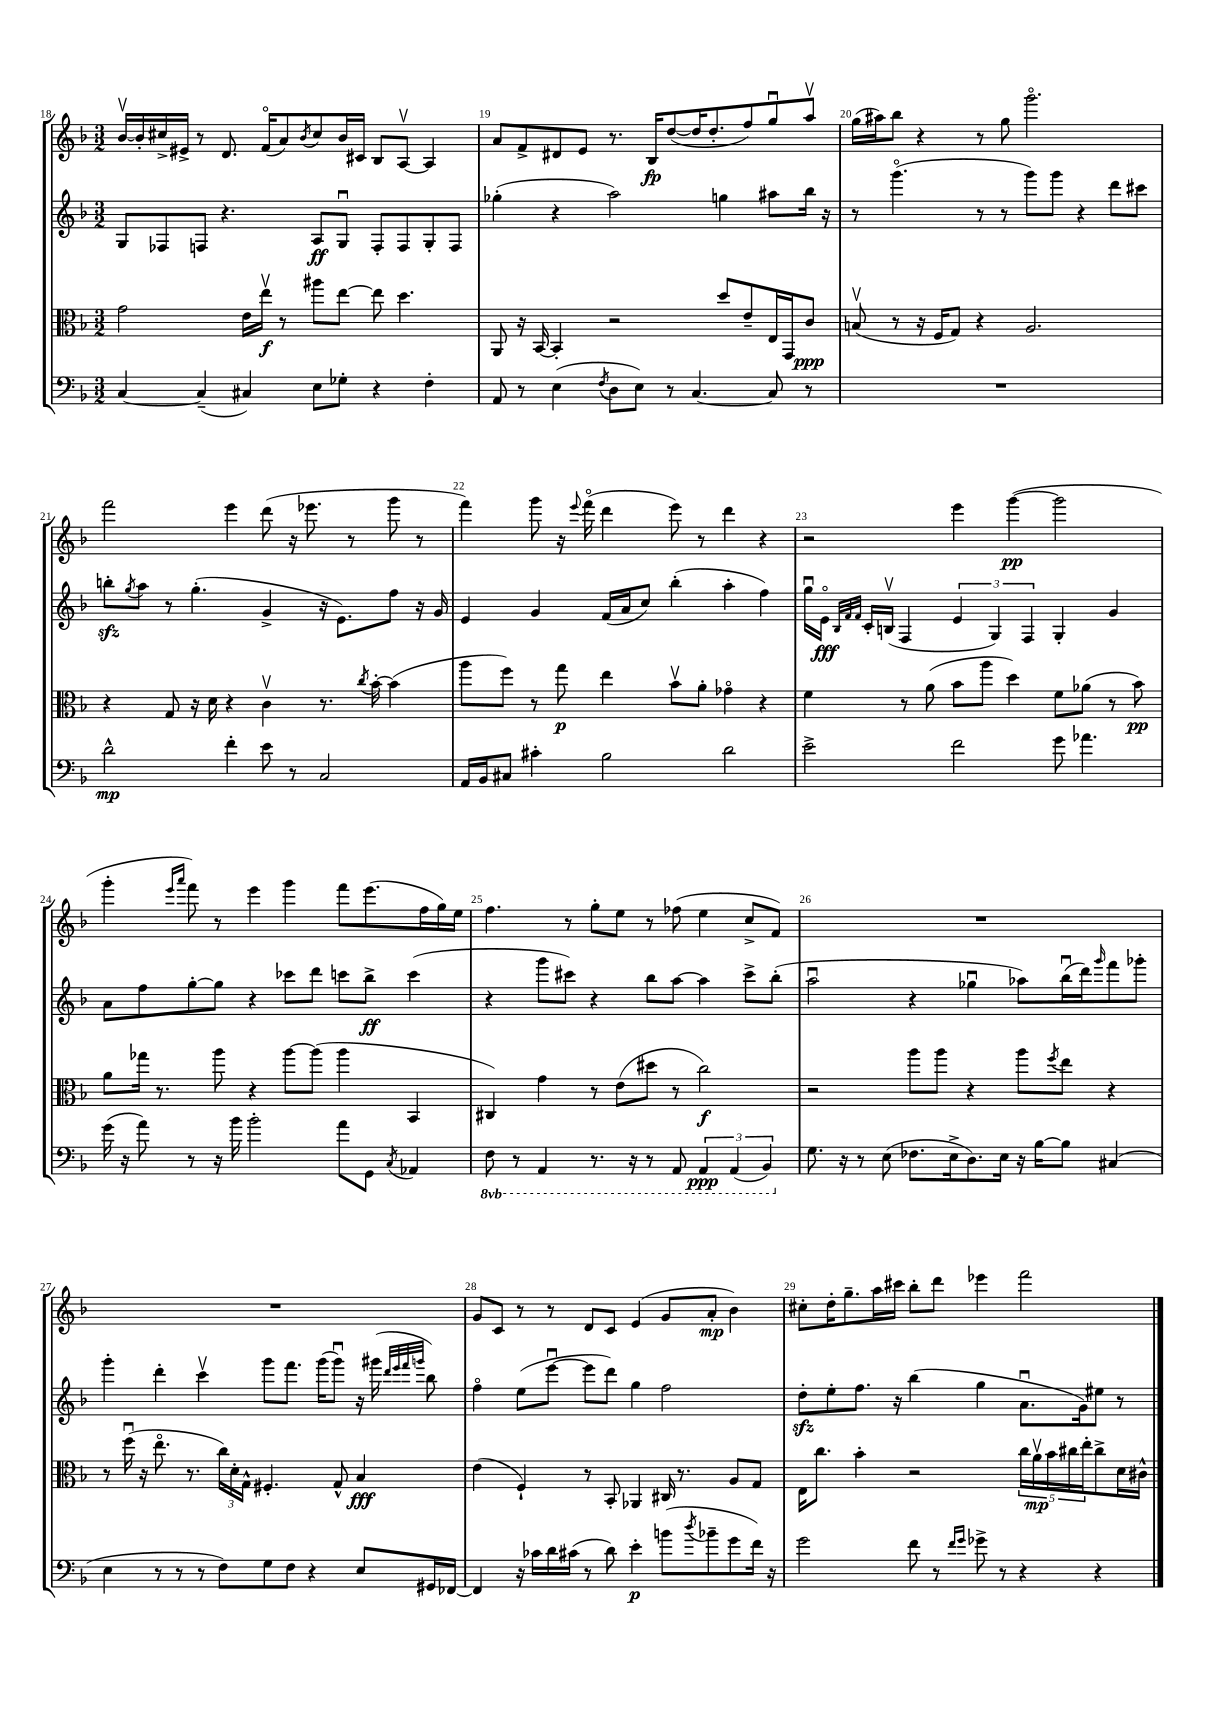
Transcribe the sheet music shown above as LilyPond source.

<<
\new StaffGroup <<
\new Staff = "s0" {
    \clef treble \key f \major \numericTimeSignature \time 3/2
    bes'16~\upbow bes'16-. cis''16-> eis'16-> r8 d'8. f'16\flageolet( a'8) \acciaccatura { bes'8 } cis''8 bes'16 cis'16 bes8 a8~\upbow a4 |
    a'8 f'8-> dis'8 e'8 r8. bes16\fp d''8~( d''16 d''8.-. f''8) g''8\downbow a''8\upbow |
    g''16( ais''16) bes''8 r4 r8 g''8 g'''2.\flageolet |
    f'''2 e'''4 d'''8( r16 ees'''8. r8 g'''8 r8 |
    f'''4) g'''8 r16 \appoggiatura { e'''8 } f'''16\flageolet( d'''4 e'''8) r8 d'''4 r4 |
    r2 e'''4 g'''4~\pp( g'''2 |
    g'''4-. \grace { e'''16 a'''16 } f'''8) r8 e'''4 g'''4 f'''8 e'''8.( f''16 g''16) e''16 |
    f''4. r8 g''8-. e''8 r8 fes''8( e''4 c''8-> f'8) |
    R1. |
    R1. |
    g'8 c'8 r8 r8 d'8 c'8 e'4( g'8 a'8-.\mp bes'4) |
    cis''8-. d''16-. g''8.-- a''16 cis'''16 bes''8-. d'''8 ees'''4 f'''2 \bar "|." |
}
\new Staff = "s1" {
    \clef treble \key f \major \numericTimeSignature \time 3/2
    g8 fes8 f8 r4. a8\ff g8\downbow f8-. f8 g8-. f8 |
    ges''4-.( r4 a''2) g''4 ais''8 bes''16 r16 |
    r8 g'''4.\flageolet( r8 r8 g'''8) g'''8 r4 d'''8 cis'''8 |
    b''8-.\sfz \acciaccatura { g''8 } a''8 r8 g''4.-.( g'4-> r16 e'8.) f''8 r16 g'16 |
    e'4 g'4 f'16( a'16 c''8) bes''4-.( a''4-. f''4) |
    g''16\downbow e'16\flageolet\fff \grace { bes32 f'32 f'32 } c'16-. b16\upbow( f4 \tuplet 3/2 { e'4 g4) f4 } g4-. g'4 |
    a'8 f''8 g''8~-. g''8 r4 ces'''8 d'''8 c'''8 bes''8->\ff c'''4( |
    r4 g'''8 cis'''8) r4 bes''8 a''8~ a''4 cis'''8-> bes''8-.( |
    a''2\downbow r4 ges''4\downbow aes''8) bes''16\downbow( d'''16) \grace { g'''16 } f'''8 ges'''8-. |
    g'''4-. d'''4-. c'''4\upbow g'''8 f'''8. g'''16( g'''8\downbow) r16 gis'''16( \grace { d'''32 e'''32 f'''32 g'''32 } bes''8) |
    f''4\flageolet e''8( e'''8~\downbow e'''8 d'''8) g''4 f''2 |
    d''8-.\sfz e''8-. f''8. r16 bes''4( g''4 a'8.\downbow g'16) eis''8 r8 \bar "|." |
}
\new Staff = "s2" {
    \clef alto \key f \major \numericTimeSignature \time 3/2
    g'2 e'16 e''16\upbow\f r8 ais''8 e''8~ e''8 d''4. |
    a,8 r16 bes,16~ bes,4-. r2 d''8 e'8-- e16 g,16 c'8\ppp |
    b8\upbow( r8 r16 f16 g8) r4 a2. |
    r4 g8 r16 d'16 r4 c'4\upbow r8. \acciaccatura { c''8 } bes'16~-. bes'4( |
    a''8 f''8) r8 g''8\p e''4 bes'8\upbow a'8-. ges'4\flageolet r4 |
    f'4 r8 a'8( bes'8 a''8 d''4) f'8 aes'8( r8 bes'8\pp) |
    a'8 ges''16 r8. a''8 r4 a''8~ a''8( a''4 bes,4 |
    cis4) g'4 r8 e'8( dis''8 r8 c''2\f) |
    r2 a''8 a''8 r4 a''8 \acciaccatura { f''8 } e''8 r4 |
    r8 f''16\downbow( r16 e''8.\flageolet r8. \tuplet 3/2 { c''16) d'16-. g16-^ } fis4.-. g8-^ bes4\fff |
    e'4( f4-!) r8 bes,8-. aes,4 cis16 r8. a8 g8 |
    e16 c''8. bes'4-. r2 \tuplet 5/4 { c''16 a'16\upbow\mp bes'16 cis''16 e''16-. } cis''8-> d'16 cis'16-^ \bar "|." |
}
\new Staff = "s3" {
    \clef bass \key f \major \numericTimeSignature \time 3/2 \set Staff.ottavationMarkups = #ottavation-simple-ordinals
    c4~ c4--( cis4) e8 ges8-. r4 f4-. |
    a,8 r8 e4( \acciaccatura { f8 } d8 e8) r8 c4.~ c8 r8 |
    R1. |
    d'2-^\mp f'4-. e'8 r8 c2 |
    a,16 bes,16 cis8 cis'4-. bes2 d'2 |
    e'2-> f'2 g'8 aes'4. |
    g'16( r16 a'8) r8 r16 bes'16 bes'2-. a'8 g,8 \acciaccatura { c8 } aes,4 |
    \ottava #-1 f,8 r8 a,,4 r8. r16 r8 a,,8 \tuplet 3/2 { a,,4\ppp a,,4( bes,,4) \ottava #0 } |
    g8. r16 r8 e8( fes8. e16-> d8.) e16 r16 bes16~ bes8 cis4( |
    e4 r8 r8 r8 f8) g8 f8 r4 e8 gis,16 fes,16~ |
    fes,4 r16 ces'16 d'16 cis'16( r8 d'8) e'4-.\p b'8( \acciaccatura { d''8 } bes'8-- g'8 f'16) r16 |
    g'2 f'8 r8 \grace { f'16 g'16 } ges'8-> r8 r4 r4 \bar "|." |
}
>>
>>
\layout { \context { \Score currentBarNumber = #18 \override BarNumber.break-visibility = ##(#f #t #t) barNumberVisibility = #all-bar-numbers-visible } }
